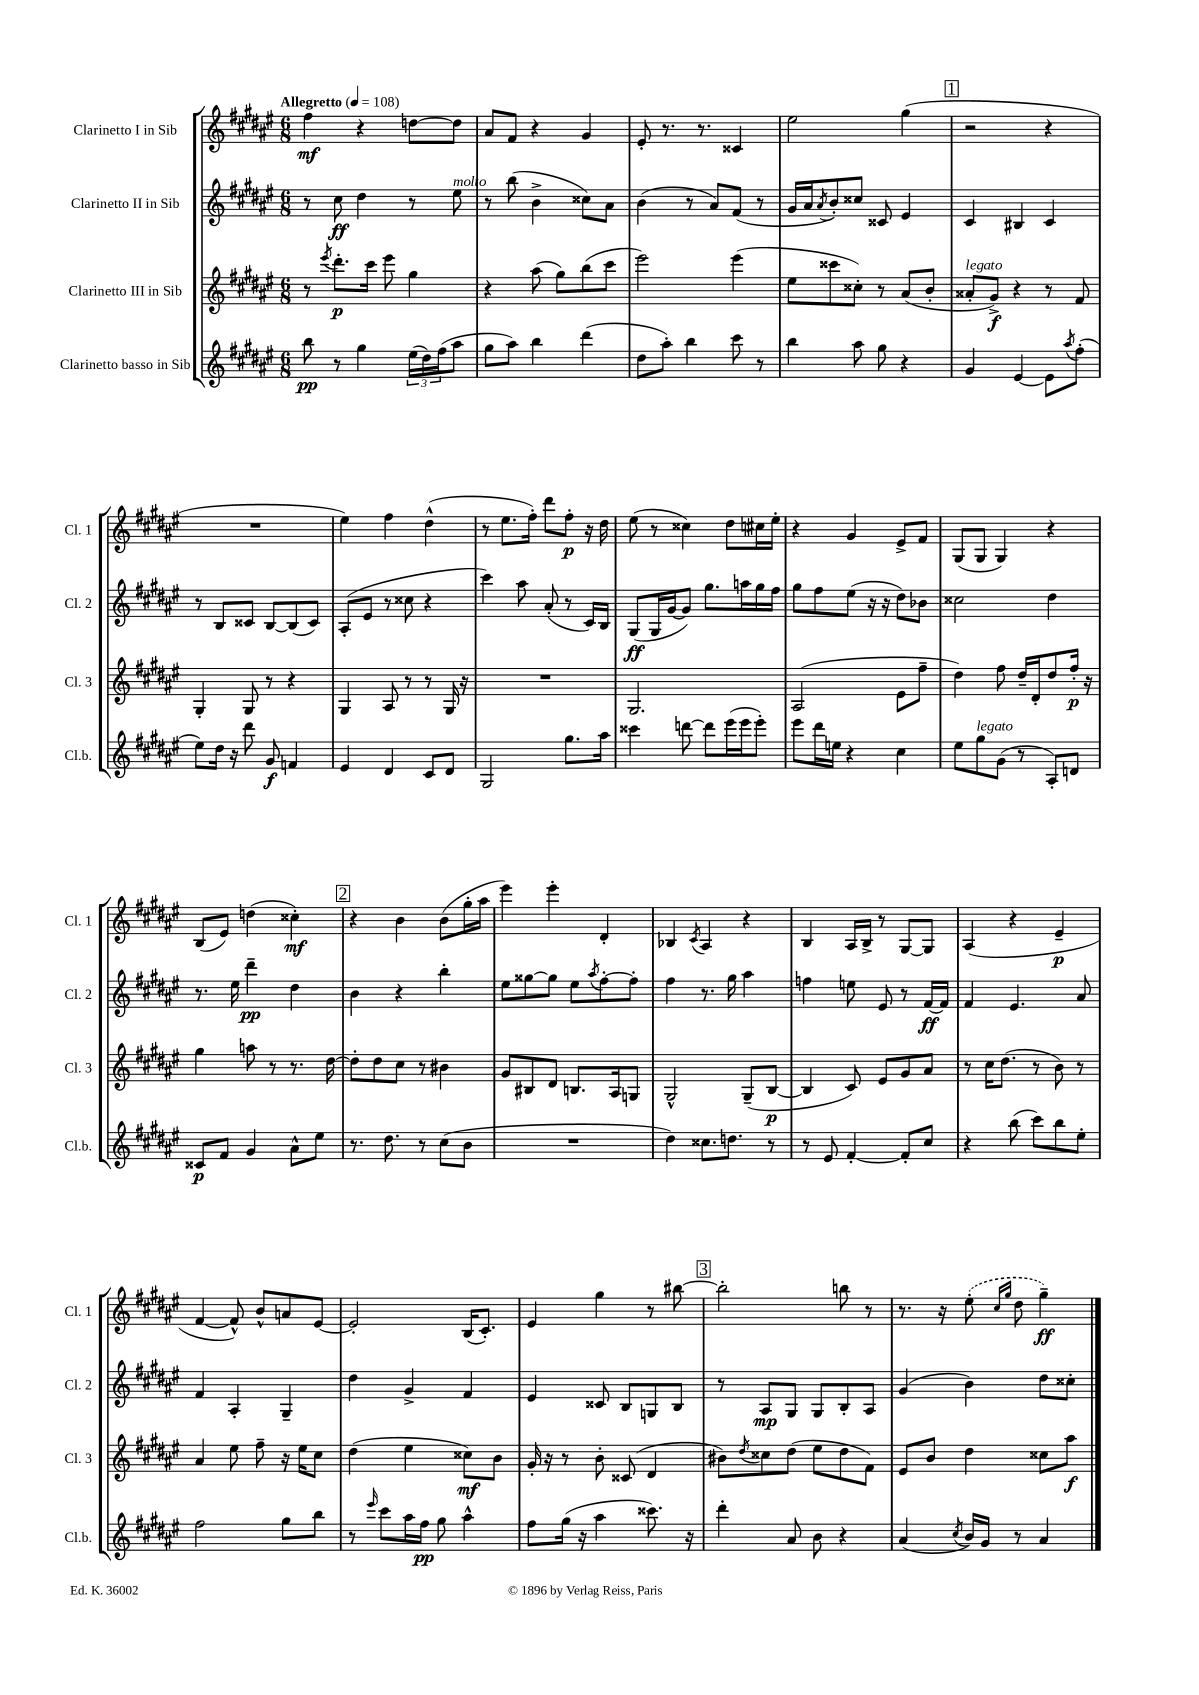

**kern	**kern	**kern	**kern
*staff4	*staff3	*staff2	*staff1
*clefG2	*clefG2	*clefG2	*clefG2
*k[f#c#g#d#a#e#]	*k[f#c#g#d#a#e#]	*k[f#c#g#d#a#e#]	*k[f#c#g#d#a#e#]
*M6/8	*M6/8	*M6/8	*M6/8
*MM108	*MM108	*MM108	*MM108
8bb	8r	8r	4ff#
.	8qeee#	.	.
8r	8.ddd#'	8cc#	.
4gg#	.	4dd#	4r
.	16ccc#	.	.
.	8eee#	.	.
(24ee#	4gg#	8r	[8dd
24dd#)	.	.	.
(24ff#	.	.	.
8aa#	.	8ee#	8dd]
=	=	=	=
8gg#	4r	8r	8a#
8aa#)	.	(8bb	8f#
4bb	(8aa#	4b^	4r
.	8gg#)	.	.
(4ddd#	(8bb	8cc##)	4g#
.	8ccc#	8a#	.
=	=	=	=
8dd#	2eee#)	(4b	8e#'
8aa#')	.	.	8.r
4bb	.	8r	.
.	.	.	8.r
.	.	8a#)	.
8ccc#	(4eee#	(8f#	4c##
8r	.	8r	.
=	=	=	=
4bb	8ee#	16g#	2ee#
.	.	16a#	.
.	.	8qa#	.
.	8ccc##	8b')	.
8aa#	8cc##')	8cc##	.
8gg#	8r	8c##	.
4r	(8a#	4e#	(4gg#
.	8b'	.	.
=	=	=	=
4g#	8a##'	4c#	2r
.	8g#^)	.	.
[4e#	4r	4B#	.
8e#]	8r	4c#	4r
8qaa#	.	.	.
(8ff#'	8f#	.	.
=	=	=	=
8ee#)	4G#'	8r	2.r
16dd#	.	8B	.
16r	.	.	.
8ddd#	8G#	8c##	.
8g#	8r	[8B	.
4f	4r	(8B]	.
.	.	8c##)	.
=	=	=	=
4e#	4G#	(8A#'	4ee#)
.	.	8e#	.
4d#	8A#	8r	4ff#
.	8r	8cc##	.
8c#	8r	4r	(4dd#^^
8d#	16G#	.	.
.	16r	.	.
=	=	=	=
2G#	2.r	4ccc#)	8r
.	.	.	8.ee#
.	.	8aa#	.
.	.	.	16ff#')
.	.	(8a#'	8ddd#
8.gg#	.	8r	8ff#'
.	.	16c#)	16r
16aa#	.	16B	16dd#
=	=	=	=
4ccc##	2.G#	(8G#	(8ee#
.	.	16G#	8r
.	.	[16g#	.
[8ddd	.	8g#])	4cc##)
8ddd]	.	8.gg#	.
(16eee#	.	.	8dd#
16eee#	.	16aa	.
8eee#')	.	16gg#	16cc#
.	.	16ff#	16ee#'
=	=	=	=
8eee#	(2A#	8gg#	4r
16ddd#	.	8ff#	.
16ee	.	.	.
4r	.	(8ee#	4g#
.	.	16r	.
.	.	16r	.
4cc#	8e#	8dd#)	8e#^
.	8ff#~	8b-	8f#
=	=	=	=
8ee#	4dd#)	2cc##	(8G#
8gg#	.	.	8G#
(8g#	8ff#	.	4G#)
8r	16dd#~	.	.
.	16d#'	.	.
8A#')	8dd#	4dd#	4r
8d	16ff#'	.	.
.	16r	.	.
=	=	=	=
8c##	4gg#	8.r	(8B
8f#	.	.	8e#)
.	.	16ee#	.
4g#	8aa	4ddd#~	(4dd
.	8r	.	.
8a#^^	8.r	4dd#	4cc##')
8ee#	.	.	.
.	[16dd#	.	.
=	=	=	=
8.r	8dd#']	4b	4r
.	8dd#	.	.
8.dd#	.	.	.
.	8cc#	4r	4b
8r	8r	.	.
(8cc#	4b#	4bb'	(8b
8b	.	.	16gg#'
.	.	.	16aa#
=	=	=	=
2.r	8g#	8ee#	4eee#)
.	8B#	[8gg##	.
.	8d#	8gg##]	4eee#'
.	8.B	8ee#	.
.	.	8qaa#	.
.	.	[8ff#'	4d#'
.	16A#	.	.
.	8G	8ff#']	.
=	=	=	=
4dd#)	2G#^^	4ff#	4B-
.	.	.	8qc#
8.cc##	.	8.r	4A#
8.dd	.	16gg#	.
.	(8G#~	4aa#	4r
8r	[8B	.	.
=	=	=	=
8r	4B]	4ff	4B
8e#	.	.	.
[4f#'	8c#)	8ee	16A#
.	.	.	16B^
.	8e#	8e#	8r
8f#']	8g#	8r	[8G#
8cc#	8a#	[16f#	8G#]
.	.	16f#]	.
=	=	=	=
4r	8r	4f#	(4A#
.	16cc#	.	.
.	(8.dd#	.	.
(8bb	.	4.e#	4r
8ccc#)	8r	.	.
8bb	8b)	.	4e#~
8ee#'	8r	8a#	.
=	=	=	=
2ff#	4a#	4f#	[4f#
.	8ee#	4A#'	8f#^^])
.	8ff#~	.	8b^^
8gg#	16r	4G#~	8a
.	16ee#	.	.
8bb	8cc#	.	[8e#
=	=	=	=
8r	(4dd#	4dd#	2e#']
16qqeee#	.	.	.
8ccc#	.	.	.
16aa#	4ee#	4g#^	.
16ff#	.	.	.
8gg#	.	.	.
4aa#^^	8cc##)	4f#	(16B
.	.	.	8.c#')
.	8b	.	.
=	=	=	=
8ff#	16g#'	4e#	4e#
.	16r	.	.
(16gg#	8r	.	.
16r	.	.	.
4aa#	8b'	8c##	4gg#
.	(8c##	8B	.
8.ccc##)	4d#	8G	8r
.	.	8B	[8bb#
16r	.	.	.
=	=	=	=
4ddd#'	8b#)	8r	2bb#']
.	8qdd#	.	.
.	8cc##	8A#	.
8a#	(8dd#	8G#	.
8b	8ee#	8G#	.
4r	8dd#	8B'	8bb
.	8f#)	8A#	8r
=	=	=	=
(4a#	8e#	(4g#	8.r
.	8b	.	.
.	.	.	16r
8qcc#	.	.	.
16b)	4dd#	4b)	(8ee#'
16g#	.	.	.
.	.	.	16qqcc#
.	.	.	16qqgg#
8r	.	.	8dd#
4a#	8cc##	8dd#	4gg#~)
.	8aa#	8cc##'	.
==	==	==	==
*-	*-	*-	*-
